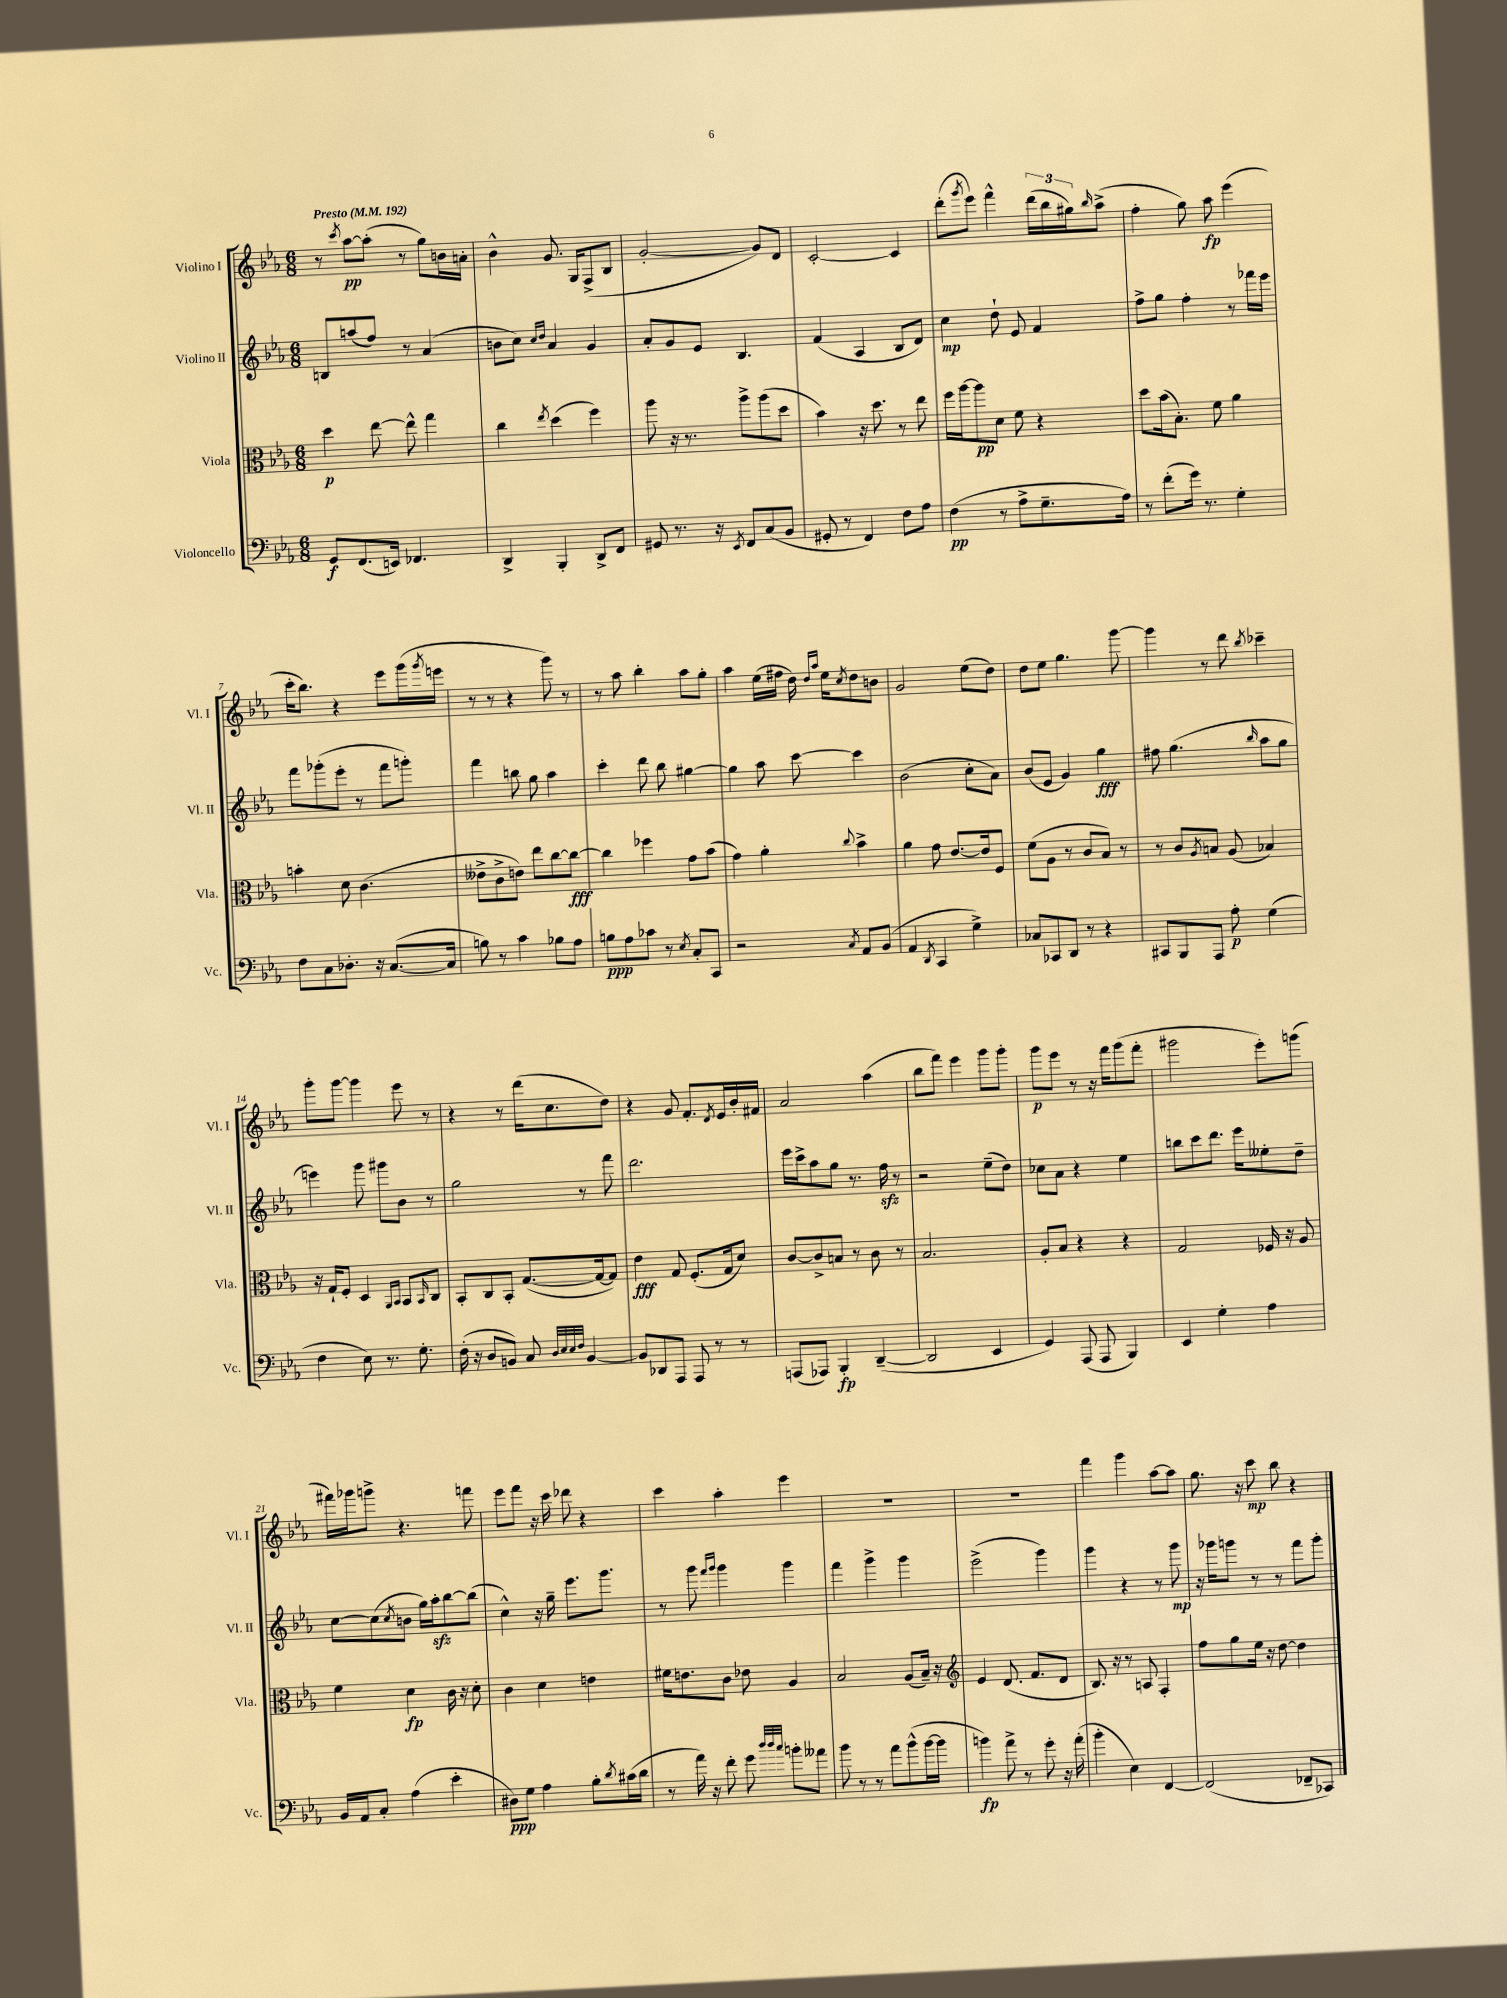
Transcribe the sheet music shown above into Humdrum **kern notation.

**kern	**kern	**kern	**kern
*staff4	*staff3	*staff2	*staff1
*clefF4	*clefC3	*clefG2	*clefG2
*k[b-e-a-]	*k[b-e-a-]	*k[b-e-a-]	*k[b-e-a-]
*M6/8	*M6/8	*M6/8	*M6/8
*MM192	*MM192	*MM192	*MM192
8GG/L	4dd\	8B/L	8r
.	.	.	8qccc/
(8.FF/	.	(8aa/	[8aa-\L
.	[8ee-\	8ff/J)	(8aa-'\]J
16EE/Jk)	.	.	.
4.FF-/	8ee-^^\]	8r	8r
.	4gg\	(4a-/	8gg\L)
.	.	.	16b\L
.	.	.	16a'\JJ
=	=	=	=
4DD^/	4cc\	8b\L	4b-^^\
.	.	8cc\J)	.
.	.	16qqcc/LL	.
.	8qee-/	16qqdd/JJ	.
4BBB-'/	(4dd\	4a-/	8.g/
.	.	.	16G/LK
8DD^/L	4ff\)	4g/	(8F^/
8FF/J	.	.	8B-/J
=	=	=	=
8GG#/	8aa-\	8a-'/L	[2g'/
8.r	16r	8g/	.
.	8.r	.	.
.	.	8e-/J	.
16r	.	.	.
8qEE-/	.	.	.
8FF/L	8aa-^\L	4.B-/	.
(8C/	(8aa-\	.	8g/]L)
8BB-/J	8dd\J	.	8d/J
=	=	=	=
8GG#'/	4b-\)	(4f/	[2c'/
8r	.	.	.
4FF/)	16r	4A-/	.
.	8.dd\	.	.
8F\L	8r	8B-/L	4c/]
8A-\J	8ee-\	8d/J)	.
=	=	=	=
(4F\	16ff\LL	4cc\	(8ddd'\L
.	[16aa-\J	.	.
.	.	.	8qggg/
.	8aa-\]	.	8eee-\J)
8r	8d\J	8dd`\	4fff^^\
8A-^\L	8f\	8e-/	.
8.G~\	4r	4f/	(24ddd\LL
.	.	.	24bb-\
.	.	.	24gg#\J)
.	.	.	16qqbb-/
.	.	.	(8aa-^\J
16A-\Jk)	.	.	.
=	=	=	=
8r	8dd\L	8ff^\L	4ff'\
(8f'\L	(16b-\k	8gg\J	.
.	8.B-'\J)	.	.
16g\Jk)	.	4ff'\	8gg\)
8.r	.	.	.
.	8f\	.	8aa-\
4G'\	4a-\	8r	(4eee-\
.	.	16fff-\LL	.
.	.	16eee-\JJ	.
=	=	=	=
8F\L	4b'\	8fff\L	16ccc'\LK
.	.	.	8.bb-\J)
8C\	.	(8ggg-'\	.
8.D-'\J	8d\	8eee-'\J	4r
.	(4.c\	8r	.
16r	.	.	.
([8.C/L	.	8fff\L	8eee-\L
.	.	8ggg'\J)	(16ggg\L
.	.	.	8qggg/
16C/]Jk	.	.	16eee\JJ
=	=	=	=
8B\)	8e--^\L	4fff\	8r
8r	8c^\	.	8r
4c\	8e\J)	8bb\	4r
.	8ee-\L	8gg\	.
8B-\L	[8cc\	4aa-\	8ggg\)
8A-\J	8cc\_J	.	8r
=	=	=	=
8B\L	4cc\]	4ccc'\	8r
8A-\	.	.	8aa-\
8c-\J	4ff-\	8ddd\	4bb-'\
8r	.	8bb-\	.
8qE-/	.	.	.
8C'/L	8g\L	[4gg#\	8aa-\L
8CC/J	(8b-\J	.	8gg'\J
=	=	=	=
2r	4g\)	4gg#\]	4aa-\
.	4a-'\	8aa-\	(16ee-\LL
.	.	.	16ff#\JJ
.	.	[8ccc\	16dd\)
.	.	.	16qqdd/LL
.	.	.	16qqaa-/JJ
.	.	.	16ee-\LK
8qC/	8qqcc/	.	8qcc/
8AA-/L	4b-^\	4ccc\]	8dd\
(8BB-/J	.	.	8b\J
=	=	=	=
4AA-/	4a-\	(2b-\	2g/
8qDD/	.	.	.
4CC/	8g\	.	.
.	[8.e-/L	.	.
4G^\)	.	8cc'\L	(8ee-\L
.	16e-/]k	.	.
.	8F/J	8a-\J)	8dd\J)
=	=	=	=
8C-/L	(8f\L	(8b-/L	8dd\L
8CC-/	8A-\J	8e-/J	8ee-\J
8DD/J	8r	4g/)	4.gg\
8r	8c/L	.	.
4r	8B-/J)	4gg\	.
.	8r	.	[8ggg\
=	=	=	=
8CC#/L	8r	8ff#\	4ggg\]
8BBB-/	8c/L	(4.gg\	.
.	8qA-/	.	.
8AAA-/J	8B/J	.	8r
8A-'\	(8A-/	.	8ddd\
.	.	16qqbb-/	8qbb-/
(4G\	4B-/)	8aa-\L	4ccc-~\
.	.	8gg\J	.
=	=	=	=
4F\	16r	4eee\)	8ggg'\L
.	16G`/LK	.	.
.	8F'/J	.	[8ggg\J
8E-\)	4D/	8ggg\	4ggg\]
8.r	.	8ggg#\L	.
.	16qqAA-/LL	.	.
.	16qqBB-/JJ	.	.
.	8BB-/L	8b-\J	8eee-\
8.G'\	.	.	.
.	16qqBB-/	.	.
.	8C/J	8r	8r
=	=	=	=
(16F'\	8BB-'/L	2gg\	4r
16r	.	.	.
8D/L	8C/	.	.
8BB/J)	8BB-'/J	.	8r
8C/	([8.G/L	.	(16ddd\LK
.	.	.	8.cc\
32qqD/LLL	.	.	.
32qqE-/	.	.	.
32qqE-/	.	.	.
32qqF/JJJ	.	.	.
[4BB/	.	8r	.
.	16G/_k	.	.
.	8G/]J)	8fff\	8dd\J)
=	=	=	=
8BB/]L	4e-\	2.ddd\	4r
8DD-/	.	.	.
8AAA-/J	8G/	.	8g/
8AAA-/	(8.F'/L	.	8.f'/L
8r	.	.	.
.	.	.	8qd/
.	16G/k	.	16e-/L
8r	8d/J)	.	16b-'/
.	.	.	16f#/JJ
=	=	=	=
(8AAA/L	[8c/L	16eee-\LL	2a-/
.	.	16ccc^\J	.
8AAA-/J)	8c^/]	8aa-\	.
4BBB-'/	8B/J	8gg\J	.
.	8r	8.r	.
([4DD~/	8c\	.	(4aa-\
.	.	16ff\	.
.	8r	8r	.
=	=	=	=
2DD/]	2.B-/	2r	8bb-\L
.	.	.	8fff\J)
.	.	.	4eee-\
4EE-/	.	(8ee-~\L	8ggg\L
.	.	8dd\J)	8ggg'\J
=	=	=	=
4GG/)	8A-'/L	8cc-\L	8ggg\L
.	8B-/J	8a-\J	8eee-\J
(8AAA-/	4r	4r	8r
8AAA-/	.	.	16r
.	.	.	16fff\LK
4BBB-/)	4r	4ee-\	(8ggg\
.	.	.	8fff'\J
=	=	=	=
4EE-/	2G/	8bb\L	2ggg#\
.	.	8ccc\	.
4G'\	.	8.ddd\J	.
.	.	16eee-\LK	.
4A-\	16F-/	8ee--'\	8eee-'\L)
.	16r	.	.
.	8A-/	8dd~\J	(8ggg\J
=	=	=	=
16BB-/LL	4f\	[8cc\L	16fff#\LL)
16AA-/J	.	.	16ggg-\J
8C'/J	.	(8cc\]	8ggg^\J
.	.	8qcc/	.
(4A-\	4d\	8b\J	4.r
.	.	16gg\LL)	.
.	.	16aa-'\J	.
4e-'\	16c\	[8bb-\	.
.	16r	.	.
.	8d'\	(8bb-\]J	8fff\
=	=	=	=
8D#\L)	4c\	4cc^^\)	8eee-\L
8G\J	.	.	8fff\J
4A-\	4d\	16r	16r
.	.	16gg~\	16ccc\
.	.	8.eee-\L	8ddd-\
8B-'\L	4e\	.	4r
.	.	8.ggg\J	.
8qd/	.	.	.
(16c#\L	.	.	.
16d\JJ	.	.	.
=	=	=	=
8r	16f#\LK	8r	4ccc\
.	8.e\	.	.
16a-\)	.	8ggg\	.
16r	.	.	.
.	.	16qqfff/LL	.
.	.	16qqggg/JJ	.
8f'\	8c\J	4ggg\	4aa-'\
8g\	8e-\	.	.
32qqdd/LLL	.	.	.
32qqdd/	.	.	.
32qqcc/JJJ	.	.	.
8b'\L	4A-/	4ggg\	4eee-\
8a--\J	.	.	.
=	=	=	=
8b-\	2B-/	4fff\	2.r
8r	.	.	.
8r	.	4ggg^\	.
8a-\L	.	.	.
(8b-^^\	(8A-/L	4ggg\	.
[16b-\L	16B-~/Jk)	.	.
16b-\]JJ	16r	.	.
=	=	=	=
*	*clefG2	*	*
4b\)	4e-/	(2eee-^\	2.r
8a-^\	(8.d/	.	.
8r	.	.	.
.	8.f/L	.	.
8g'\	.	4ggg\)	.
16r	8d/J	.	.
(16a-'\	.	.	.
=	=	=	=
4b-'\	8.B-/)	4ggg\	4fff\
.	16r	.	.
4E-\)	8r	4r	4ggg\
.	8A/	.	.
[4FF/	4F'/	8r	[8aa-\L
.	.	8ggg\	8aa-\]J
=	=	=	=
(2FF/]	8ff\L	16r	8.gg\
.	.	16ggg-\LK	.
.	8gg\	8ggg\J	.
.	.	.	16r
.	16ee-\Jk	8r	8ccc\
.	16r	.	.
.	[8dd\	8r	8bb-\
8FF-~/L	4dd\]	8fff\L	4r
8CC-/J)	.	8ggg'\J	.
==	==	==	==
*-	*-	*-	*-
